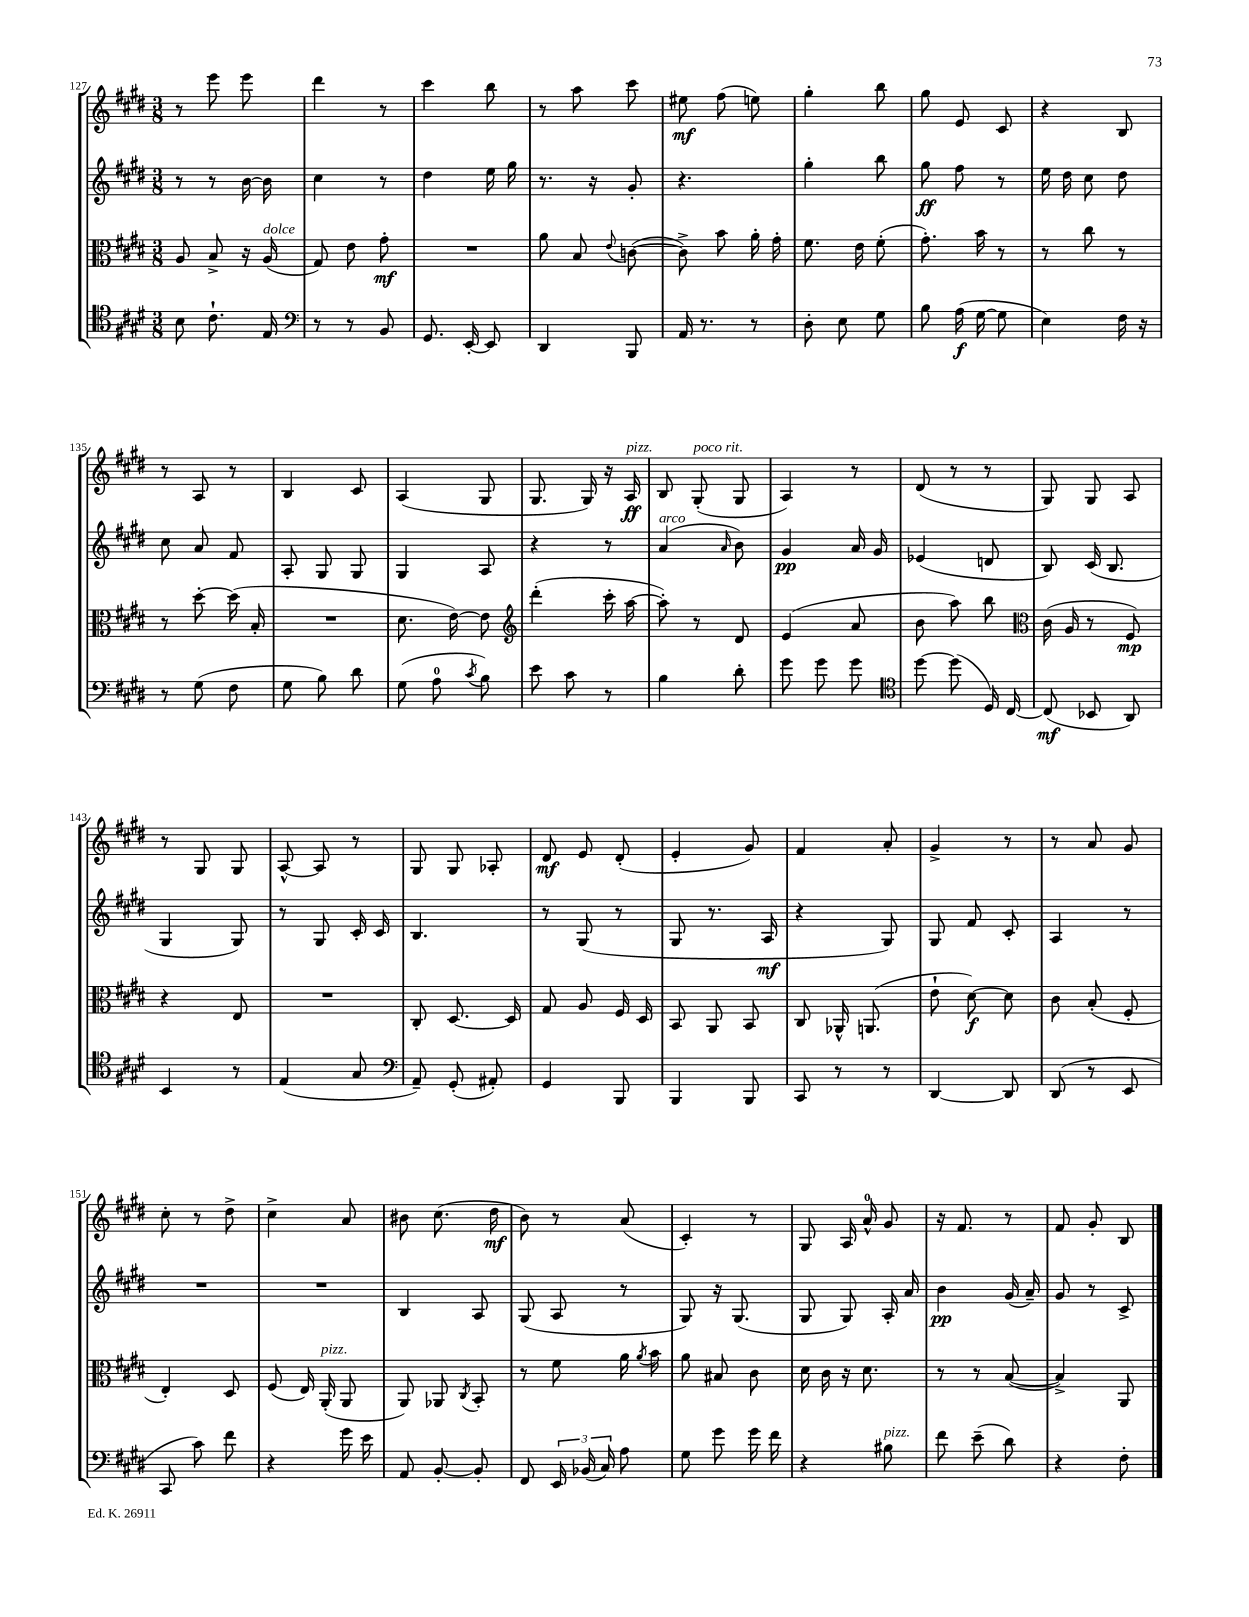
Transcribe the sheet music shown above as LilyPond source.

<<
\new StaffGroup <<
\new Staff = "s0" {
    \clef treble \key e \major \numericTimeSignature \time 3/8
    \autoBeamOff r8 e'''8 e'''8 |
    dis'''4 r8 |
    cis'''4 b''8 |
    r8 a''8 cis'''8 |
    eis''8\mf fis''8( e''8) |
    gis''4-. b''8 |
    gis''8 e'8 cis'8 |
    r4 b8 |
    r8 a8 r8 |
    b4 cis'8 |
    a4( gis8 |
    gis8. gis16) r16 a16\ff^\markup { \italic "pizz." } |
    b8 gis8-.^\markup { \italic "poco rit." }( gis8 |
    a4) r8 |
    dis'8( r8 r8 |
    gis8) gis8 a8 |
    r8 gis8 gis8 |
    a8~-^ a8 r8 |
    gis8 gis8 aes8-. |
    dis'8\mf e'8 dis'8-.( |
    e'4-. gis'8) |
    fis'4 a'8-. |
    gis'4-> r8 |
    r8 a'8 gis'8 |
    cis''8-. r8 dis''8-> |
    cis''4-> a'8 |
    bis'8 cis''8.( dis''16\mf |
    b'8) r8 a'8( |
    cis'4-.) r8 |
    gis8 a16 a'16-0-^ gis'8 |
    r16 fis'8. r8 |
    fis'8 gis'8-. b8 \bar "|." |
}
\new Staff = "s1" {
    \clef treble \key e \major \numericTimeSignature \time 3/8
    \autoBeamOff r8 r8 b'16~ b'16 |
    cis''4 r8 |
    dis''4 e''16 gis''16 |
    r8. r16 gis'8-. |
    r4. |
    gis''4-. b''8 |
    gis''8\ff fis''8 r8 |
    e''16 dis''16 cis''8 dis''8 |
    cis''8 a'8 fis'8 |
    a8-. gis8 gis8 |
    gis4 a8 |
    r4 r8 |
    a'4^\markup { \italic "arco" }( \grace { a'16 } b'8) |
    gis'4\pp a'16 gis'16 |
    ees'4( d'8 |
    b8) cis'16( b8. |
    gis4 gis8) |
    r8 gis8 cis'16-. cis'16 |
    b4. |
    r8 gis8( r8 |
    gis8 r8. a16\mf |
    r4 gis8) |
    gis8 fis'8 cis'8-. |
    a4 r8 |
    R4. |
    R4. |
    b4 a8 |
    gis8( a8 r8 |
    gis8) r16 gis8.( |
    gis8 gis8) a16-. a'16 |
    b'4\pp gis'16( a'16--) |
    gis'8 r8 cis'8-> \bar "|." |
}
\new Staff = "s2" {
    \clef alto \key e \major \numericTimeSignature \time 3/8
    \autoBeamOff a8 b8-> r16 a16^\markup { \italic "dolce" }( |
    gis8) e'8 gis'8-.\mf |
    R4. |
    a'8 b8 \appoggiatura { e'8 } c'8~( |
    c'8->) b'8 a'16-. gis'16-. |
    fis'8. e'16 fis'8-.( |
    gis'8.-.) b'16 r8 |
    r8 cis''8 r8 |
    r8 dis''8~-. dis''16( b16-. |
    R4. |
    dis'8. e'16~) e'8 |
    \clef treble dis'''4-.( cis'''16-. a''16~ |
    a''8-.) r8 dis'8 |
    e'4( a'8 |
    b'8 a''8) b''8 |
    \clef alto cis'16( a16 r8 fis8\mp) |
    r4 e8 |
    R4. |
    cis8-. dis8.~ dis16 |
    gis8 a8 fis16 dis16 |
    b,8 a,8 b,8 |
    cis8 aes,16-^ a,8.( |
    e'8-! dis'8~\f) dis'8 |
    cis'8 b8-.( fis8-. |
    e4-.) dis8 |
    fis8( e16) a,16-.^\markup { \italic "pizz." }( a,8 |
    a,8) aes,8 \acciaccatura { cis8 } b,8-. |
    r8 fis'8 a'16 \acciaccatura { a'8 } b'16 |
    a'8 bis8 cis'8 |
    dis'16 cis'16 r16 dis'8. |
    r8 r8 b8~( |
    b4->) a,8 \bar "|." |
}
\new Staff = "s3" {
    \clef tenor \key e \major \numericTimeSignature \time 3/8
    \autoBeamOff b8 cis'8.-! e16 |
    \clef bass r8 r8 b,8 |
    gis,8. e,16~-. e,8 |
    dis,4 b,,8 |
    a,16 r8. r8 |
    dis8-. e8 gis8 |
    b8 a16\f( gis16~ gis8 |
    e4) fis16 r16 |
    r8 gis8( fis8 |
    gis8 b8) dis'8 |
    gis8( a8-0 \acciaccatura { cis'8 } b8) |
    e'8 cis'8 r8 |
    b4 dis'8-. |
    gis'8 gis'8 gis'8 |
    \clef tenor dis''8~ dis''8( dis16) cis16~ |
    cis8\mf( bes,8 a,8) |
    b,4 r8 |
    e4( gis8 |
    \clef bass a,8--) gis,8-.( ais,8-.) |
    gis,4 b,,8 |
    b,,4 b,,8 |
    cis,8 r8 r8 |
    dis,4~ dis,8 |
    dis,8( r8 e,8 |
    cis,8 cis'8) fis'8 |
    r4 gis'16 e'16 |
    a,8 b,8~-. b,8-. |
    fis,8 \tuplet 3/2 { e,16 bes,16( cis16) } a8 |
    gis8 gis'8 gis'16 fis'16 |
    r4 bis8^\markup { \italic "pizz." } |
    fis'8 e'8--( dis'8) |
    r4 fis8-. \bar "|." |
}
>>
>>
\layout { \context { \Score currentBarNumber = #127 } }
